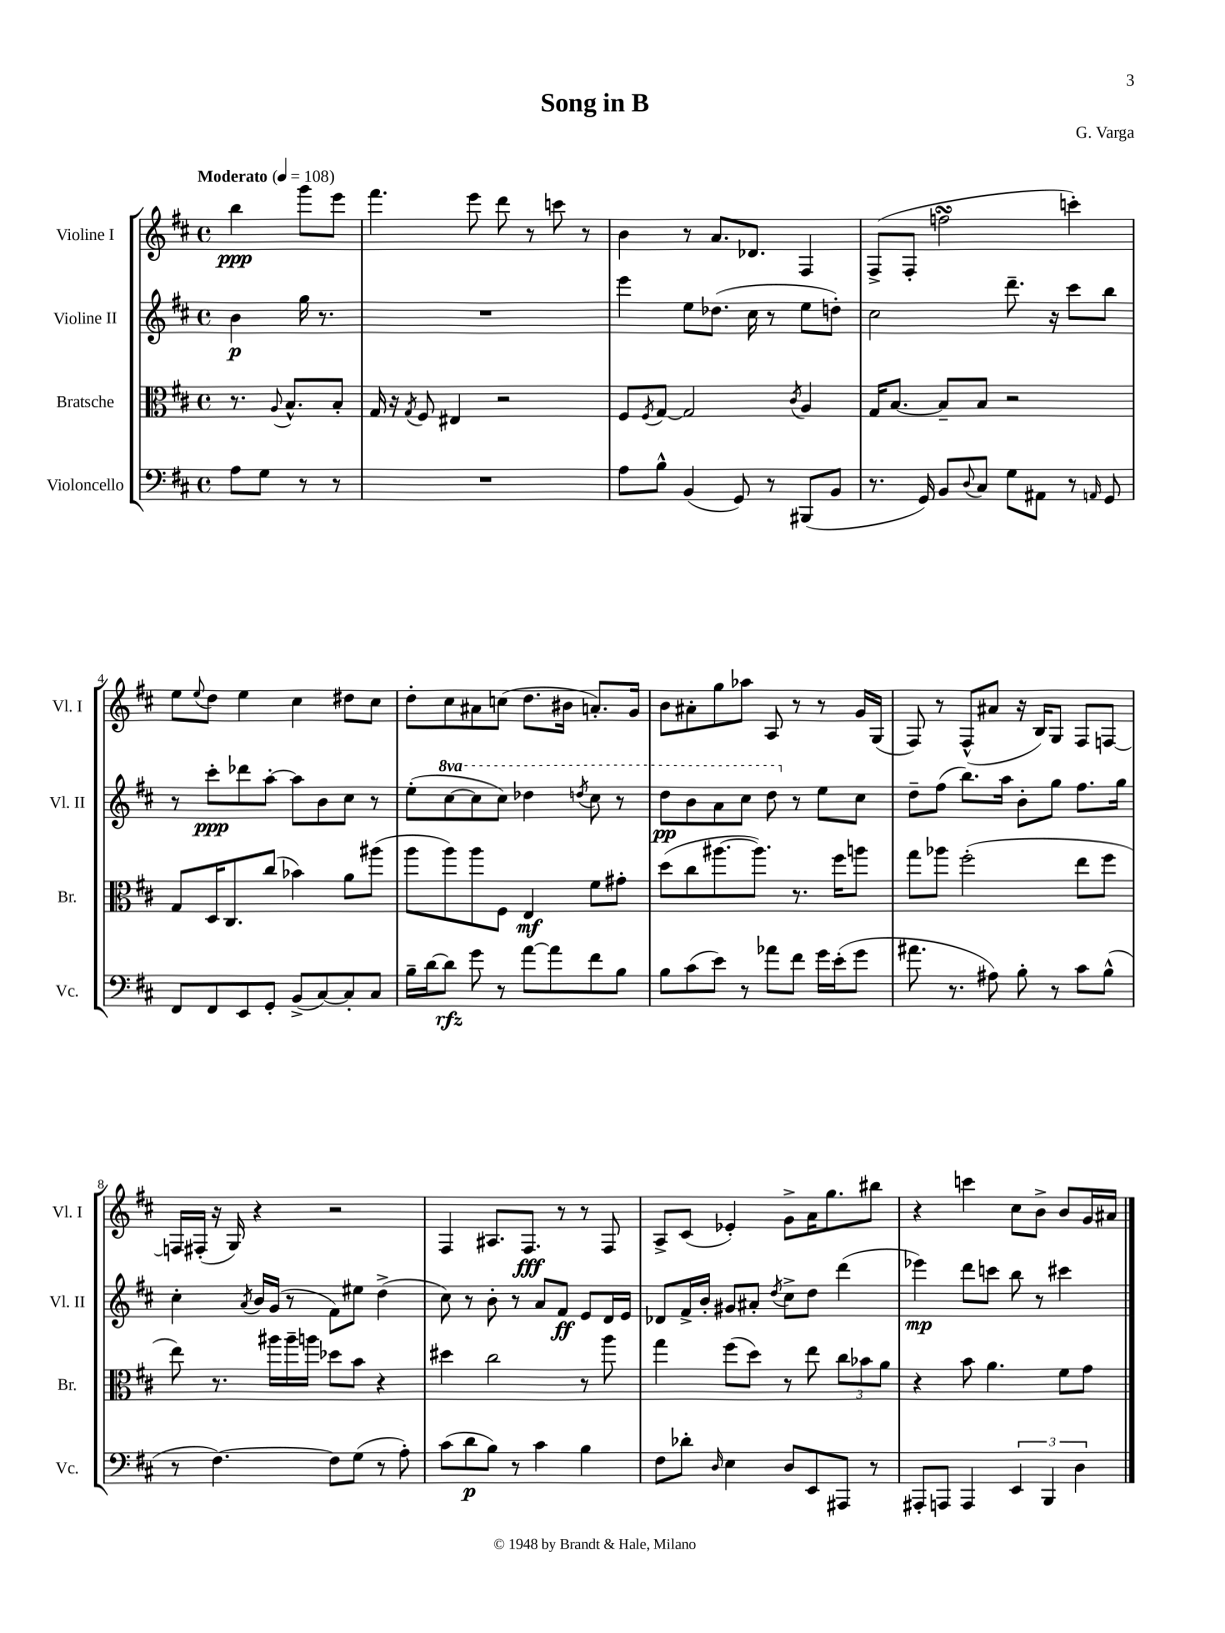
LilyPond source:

\header { title = "Song in B" composer = "G. Varga" }
<<
\new StaffGroup <<
\new Staff = "s0" \with { instrumentName = "Violine I" shortInstrumentName = "Vl. I" } {
    \clef treble \key d \major \defaultTimeSignature \time 4/4 \partial 2 \tempo "Moderato" 4 = 108
    b''4\ppp g'''8 e'''8 |
    fis'''4. e'''8 d'''8 r8 c'''8 r8 |
    b'4 r8 a'8. des'8. fis4 |
    fis8->( fis8-. f''2\turn c'''4-.) |
    e''8 \appoggiatura { e''8 } d''8 e''4 cis''4 dis''8 cis''8 |
    d''8-. cis''8 ais'8 c''8( d''8. bis'16 a'8.-.) g'16 |
    b'8 ais'8-. g''8 aes''8 a8 r8 r8 g'16 g16( |
    fis8) r8 fis8-^( ais'8 r16 b16) g8 fis8 f8~ |
    f16 fis16-.( r16 g16) r4 r2 |
    fis4 ais8. fis8.\fff r8 r8 fis8 |
    a8-> cis'8( ees'4-.) g'8-> a'16 g''8. bis''8 |
    r4 c'''4 cis''8 b'8-> b'8 g'16 ais'16 \bar "|." |
}
\new Staff = "s1" \with { instrumentName = "Violine II" shortInstrumentName = "Vl. II" } {
    \clef treble \key d \major \defaultTimeSignature \time 4/4 \set Staff.ottavationMarkups = #ottavation-simple-ordinals \partial 2
    b'4\p g''16 r8. |
    R1 |
    e'''4 e''8 des''8.( cis''16 r8 e''8 d''8-.) |
    cis''2 d'''8.-- r16 cis'''8 b''8 |
    r8 cis'''8-.\ppp des'''8 a''8~-. a''8 b'8 cis''8 r8 |
    e''8-.( \ottava #1 cis'''8~ cis'''8 cis'''8) des'''4 \acciaccatura { d'''8 } cis'''8 r8 |
    d'''8\pp b''8 a''8 cis'''8 d'''8 \ottava #0 r8 e''8 cis''8 |
    d''8-- fis''8( b''8.) a''16 b'8-. g''8 fis''8. g''16 |
    cis''4-. \acciaccatura { a'8 } b'16 g'16( r8 fis'8) eis''8 d''4->( |
    cis''8) r8 b'8-. r8 a'8 fis'8\ff e'8 d'16 e'16 |
    des'8 fis'16-> b'16-. gis'8 ais'8-. \acciaccatura { d''8 } cis''8-> d''8 d'''4( |
    ees'''4\mp) d'''8 c'''8 b''8 r8 cis'''4 \bar "|." |
}
\new Staff = "s2" \with { instrumentName = "Bratsche" shortInstrumentName = "Br." } {
    \clef alto \key d \major \defaultTimeSignature \time 4/4 \partial 2
    r8. \appoggiatura { a8 } b8.-^ b8-. |
    g16 r16 \acciaccatura { g8 } fis8 eis4 r2 |
    fis8 \acciaccatura { fis8 } g8~ g2 \acciaccatura { cis'8 } a4 |
    g16 b8.~ b8-- b8 r2 |
    g8 d16 cis8. cis''8( bes'4) a'8 ais''8( |
    a''8 a''8) a''8 fis8 e4\mf fis'8 gis'8-. |
    d''8( cis''8 ais''8.~ ais''8.) r8. fis''16 a''8 |
    g''8 aes''8 fis''2-.( e''8 fis''8 |
    e''8) r8. ais''16 ais''16-- a''16 des''8 b'8 r4 |
    dis''4 cis''2 r8 a''8 |
    g''4 fis''8( d''8) r8 e''8 \tuplet 3/2 { cis''8 bes'8 a'8 } |
    r4 b'8 a'4. fis'8 g'8 \bar "|." |
}
\new Staff = "s3" \with { instrumentName = "Violoncello" shortInstrumentName = "Vc." } {
    \clef bass \key d \major \defaultTimeSignature \time 4/4 \partial 2
    a8 g8 r8 r8 |
    R1 |
    a8 b8-^ b,4( g,8) r8 bis,,8( b,8 |
    r8. g,16) b,8 \appoggiatura { d8 } cis8 g8 ais,8 r8 \grace { a,16 } g,8 |
    fis,8 fis,8 e,8 g,8-. b,8->( cis8~) cis8-. cis8 |
    b16-- d'16~ d'8\rfz g'8 r8 a'8~ a'8 fis'8 b8 |
    b8 cis'8( e'8) r8 aes'8 fis'8 g'16 e'16-.( g'8 |
    ais'8. r8. ais8) b8-. r8 cis'8 b8-^( |
    r8 fis4.~) fis8 g8( r8 a8-.) |
    cis'8( d'8\p b8) r8 cis'4 b4 |
    fis8 des'8-. \grace { d16 } e4 d8 e,8 ais,,8 r8 |
    ais,,8-. a,,8 a,,4 \tuplet 3/2 { e,4 b,,4 d4 } \bar "|." |
}
>>
>>
